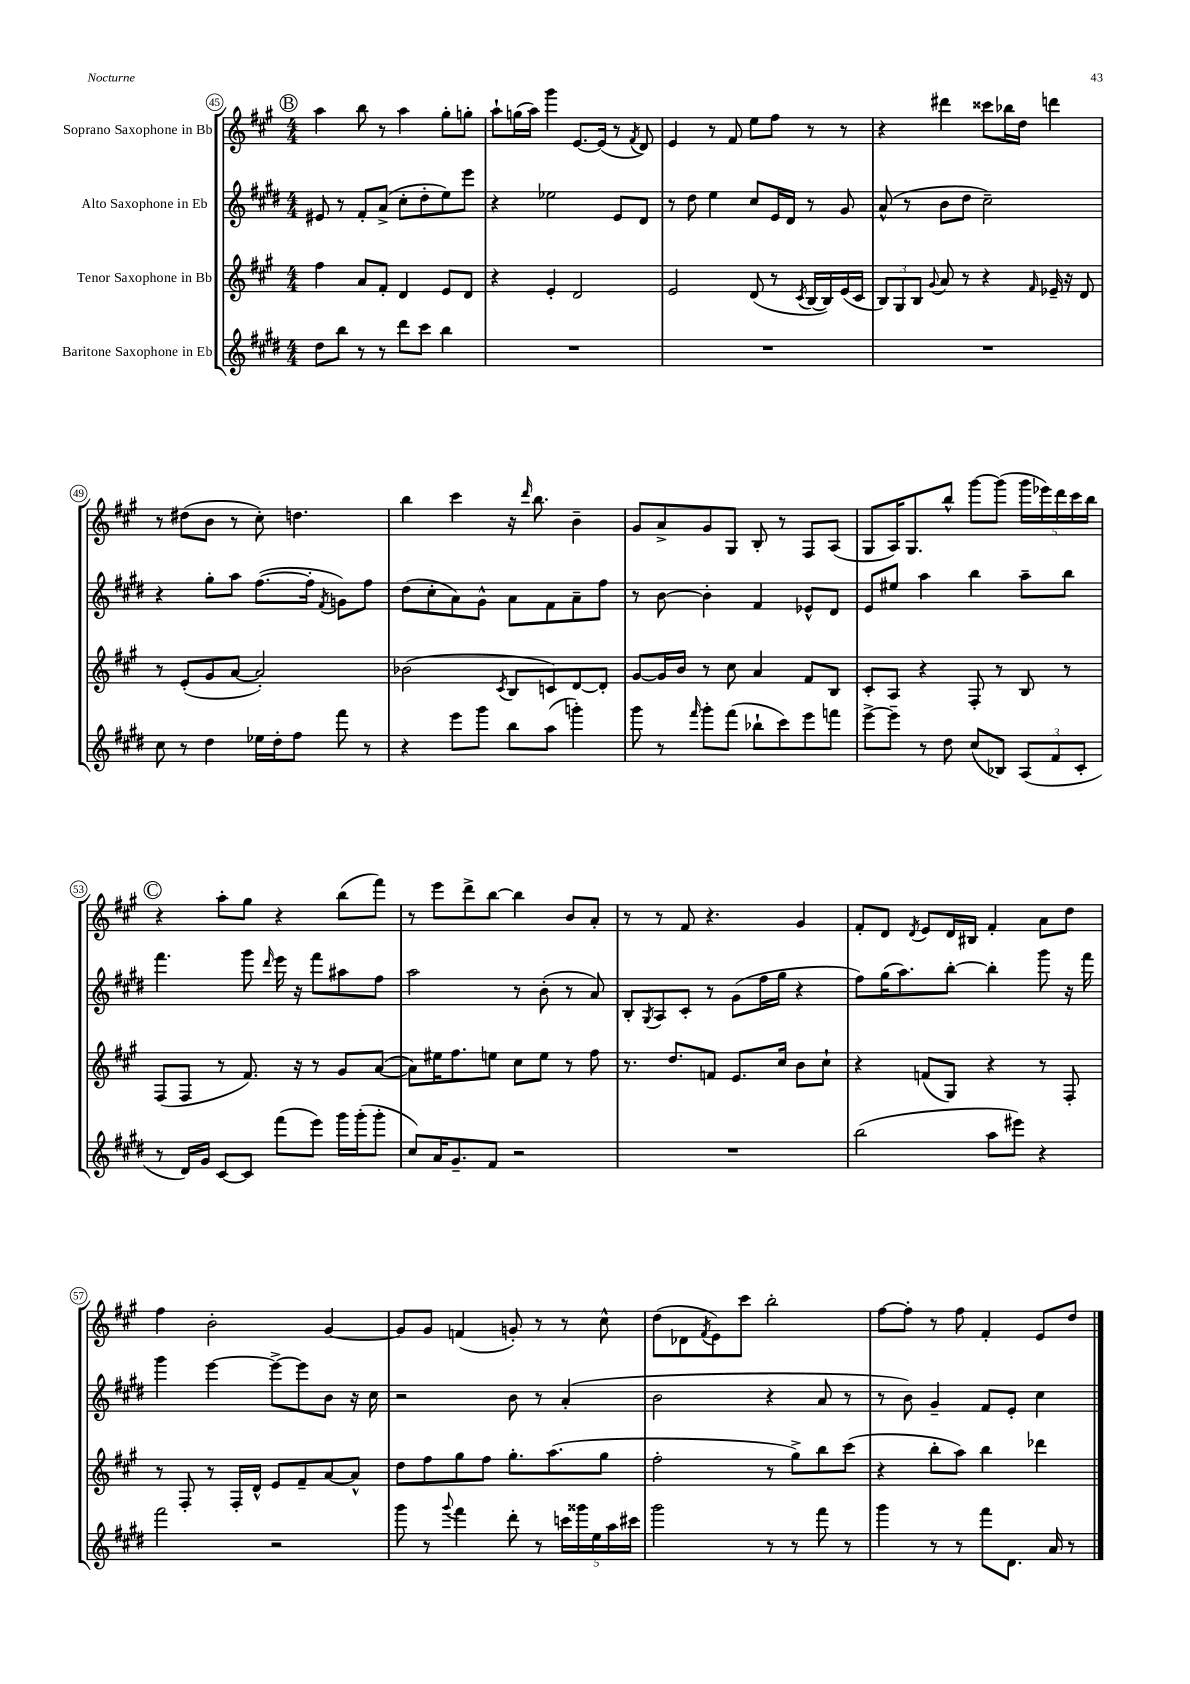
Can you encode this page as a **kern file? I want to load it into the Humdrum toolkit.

**kern	**kern	**kern	**kern
*staff4	*staff3	*staff2	*staff1
*clefG2	*clefG2	*clefG2	*clefG2
*k[f#c#g#d#]	*k[f#c#g#]	*k[f#c#g#d#]	*k[f#c#g#]
*M4/4	*M4/4	*M4/4	*M4/4
8dd#	4ff#	8e#	4aa
8bb	.	8r	.
8r	8a	8f#'	8bb
8r	8f#'	(8a^	8r
8ddd#	4d	8cc#'	4aa
8ccc#	.	8dd#'	.
4bb	8e	8ee)	8gg#'
.	8d	8eee	8gg'
=	=	=	=
1r	4r	4r	8aa`
.	.	.	(16gg
.	.	.	16aa)
.	4e'	2ee-	4ggg#
.	2d	.	[8.e
.	.	.	(16e]
.	.	8e	8r
.	.	.	8qf#
.	.	8d#	8d)
=	=	=	=
1r	2e	8r	4e
.	.	8dd#	.
.	.	4ee	8r
.	.	.	8f#
.	(8d	8cc#	8ee
.	8r	16e	8ff#
.	.	16d#	.
.	8qc#	.	.
.	[16B	8r	8r
.	16B])	.	.
.	(16e	8g#	8r
.	16c#	.	.
=	=	=	=
1r	12B)	(8a^^	4r
.	12G#	.	.
.	.	8r	.
.	12B	.	.
.	8qqg#	.	.
.	8a	8b	4ddd#
.	8r	8dd#	.
.	4r	2cc#~)	8ccc##
.	.	.	16bb-
.	.	.	16dd
.	16qqf#	.	.
.	16e-~	.	4ddd
.	16r	.	.
.	8d	.	.
=	=	=	=
8cc#	8r	4r	8r
8r	(8e'	.	(8dd#
4dd#	8g#	8gg#'	8b
.	[8a	8aa	8r
16ee-	2a'])	([8.ff#	8cc#')
16dd#'	.	.	.
8ff#	.	.	4.dd
.	.	16ff#']	.
.	.	8qf#	.
8fff#	.	8g)	.
8r	.	8ff#	.
=	=	=	=
4r	(2b-	(8dd#	4bb
.	.	8cc#'	.
8eee	.	8a)	4ccc#
8ggg#	.	8g#^^	.
.	8qc#	.	.
8bb	8B	8a	16r
.	.	.	16qqddd
.	.	.	8.bb
(8aa	8c)	8f#	.
4ggg')	[8d	8a~	4b~
.	8d']	8ff#	.
=	=	=	=
8ggg#	[8g#	8r	8g#
8r	16g#]	[8b	8a^
.	16b	.	.
16qqfff#	.	.	.
8ggg#'	8r	4b']	8g#
(8fff#	8cc#	.	8G#
8bb-`	4a	4f#	8B'
8ccc#)	.	.	8r
8eee	8f#	8e-^^	8F#
8fff	8B	8d#	(8A
=	=	=	=
[8eee^	8c#'	8e	8G#
8eee~]	8A	8ee#	16A)
.	.	.	8.G#
8r	4r	4aa	.
8dd#	.	.	8bb^^
(8cc#	8F#'	4bb	[8ggg#
8B-)	8r	.	(8ggg#]
(12A	8B	8aa~	20ggg#
.	.	.	20eee-)
12f#	.	.	.
.	.	.	20ddd
.	8r	8bb	.
.	.	.	20ccc#
12c#'	.	.	.
.	.	.	20bb
=	=	=	=
8r	(8F#	4.fff#	4r
16d#)	8F#	.	.
16g#	.	.	.
[8c#	8r	.	8aa'
8c#]	8.f#)	8ggg#	8gg#
.	.	16qqddd#	.
(8fff#	.	16eee	4r
.	16r	16r	.
8eee)	8r	8fff#	.
16ggg#	8g#	8aa#	(8bb
(16ggg#'	.	.	.
8ggg#'	([8a	8ff#	8fff#)
=	=	=	=
8cc#)	8a])	2aa	8r
16a	16ee#	.	8eee
8.g#~	8.ff#	.	.
.	.	.	8ddd^
8f#	8ee	.	[8bb
2r	8cc#	8r	4bb]
.	8ee	(8b'	.
.	8r	8r	8b
.	8ff#	8a)	8a'
=	=	=	=
1r	8.r	8B'	8r
.	.	8qG#	.
.	.	8A	8r
.	8.dd	.	.
.	.	8c#'	8f#
.	8f	8r	4.r
.	8.e	(8g#	.
.	.	16ff#	.
.	16cc#	16gg#	.
.	8b	4r	4g#
.	8cc#`	.	.
=	=	=	=
(2bb	4r	8ff#)	8f#'
.	.	(16gg#	8d
.	.	8.aa)	.
.	.	.	8qd
.	(8f	.	8e
.	8G#)	[8bb'	16d
.	.	.	16B#
8aa	4r	4bb']	4f#'
8eee#)	.	.	.
4r	8r	8ggg#	8a
.	8F#'	16r	8dd
.	.	16fff#	.
=	=	=	=
2fff#	8r	4ggg#	4ff#
.	8F#'	.	.
.	8r	[4eee	2b'
.	16F#'	.	.
.	16d^^	.	.
2r	8e	8eee^_	.
.	8f#~	8eee]	.
.	[8a	8b	[4g#
.	8a^^]	16r	.
.	.	16cc#	.
=	=	=	=
8ggg#	8dd	2r	8g#]
8r	8ff#	.	8g#
8qqggg#	.	.	.
4fff#	8gg#	.	(4f
.	8ff#	.	.
8ddd#'	8.gg#'	8b	8g')
8r	.	8r	8r
.	(8.aa	.	.
20ccc	.	(4a'	8r
20ggg##	.	.	.
20ee	.	.	.
.	8gg#	.	8cc#^^
20aa	.	.	.
20ccc#	.	.	.
=	=	=	=
2ggg#	2ff#'	2b	(8dd
.	.	.	8d-
.	.	.	8qf#
.	.	.	8e)
.	.	.	8ccc#
8r	8r	4r	2bb'
8r	8gg#^)	.	.
8fff#	8bb	8a	.
8r	(8ccc#	8r	.
=	=	=	=
4ggg#	4r	8r	[8ff#
.	.	8b)	8ff#']
8r	8bb'	4g#~	8r
8r	8aa)	.	8ff#
8fff#	4bb	8f#	4f#'
8.d#	.	8e'	.
.	4ddd-	4cc#	8e
16a	.	.	.
8r	.	.	8dd
==	==	==	==
*-	*-	*-	*-
